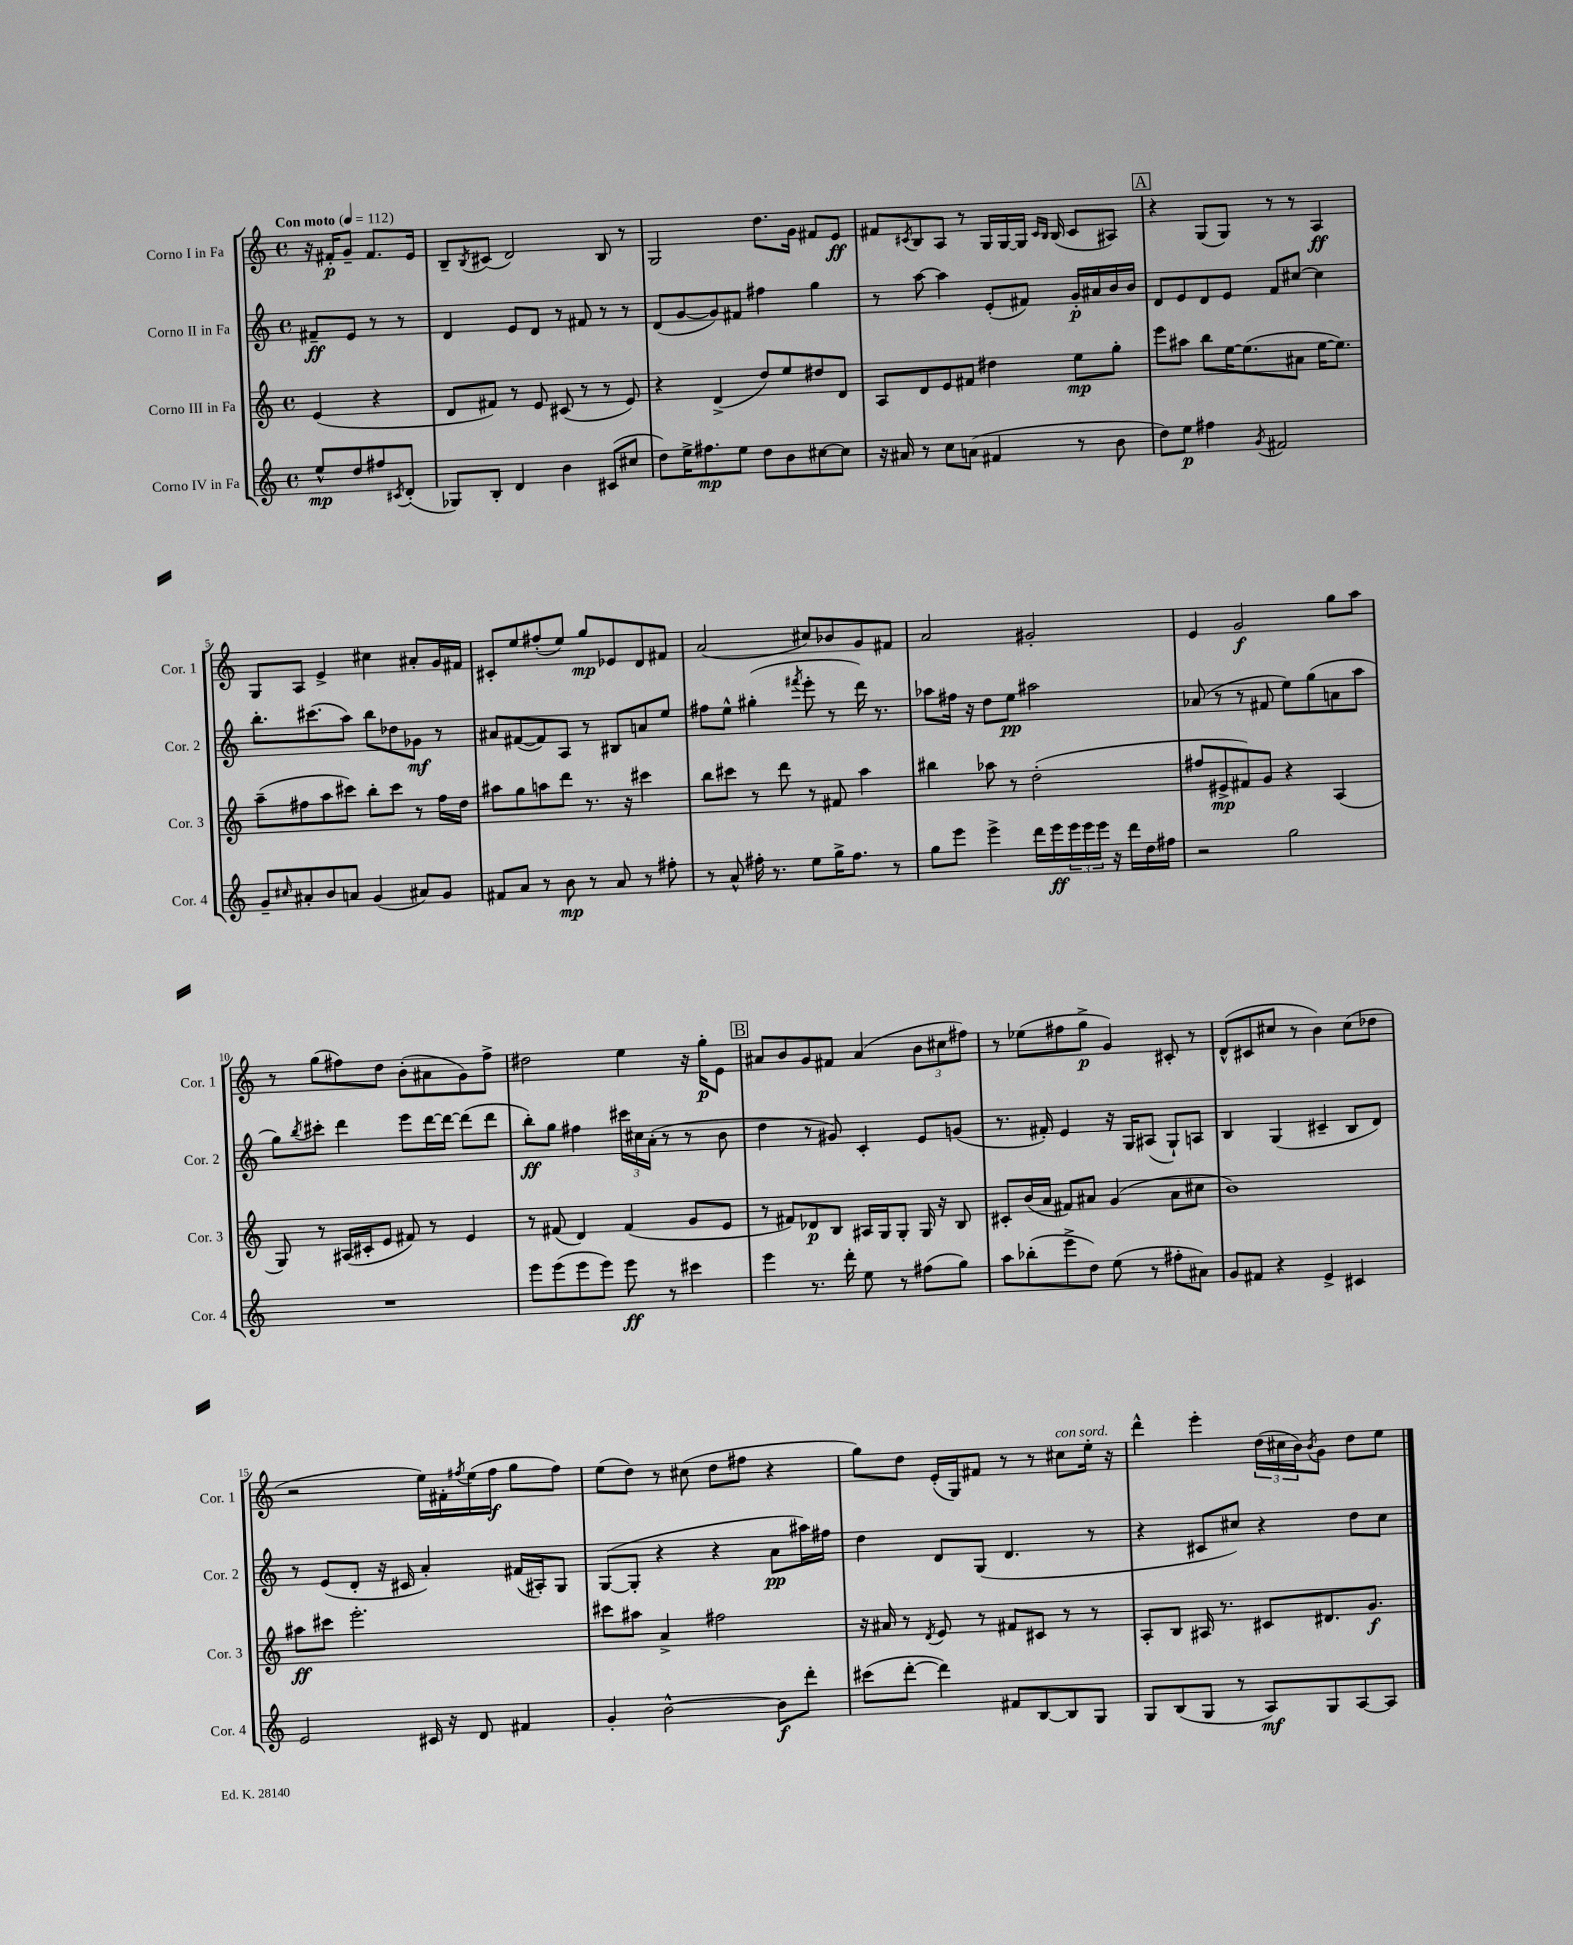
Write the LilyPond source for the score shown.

<<
\new StaffGroup <<
\new Staff = "s0" \with { instrumentName = "Corno I in Fa" shortInstrumentName = "Cor. 1" } {
    \clef treble \key c \major \defaultTimeSignature \time 4/4 \partial 2 \tempo "Con moto" 4 = 112
    r16 fis'16-.\p g'8-- fis'8. e'16 |
    b8-- \acciaccatura { b8 } cis'8( d'2) b8 r8 |
    g2 d''8. g'16 fis'8 e'8\ff |
    fis'8 \acciaccatura { cis'8 } b8 a8 r8 g16 g16~ g16 \grace { cis'16 b16 } b16( cis'8 ais8) |
    \mark \markup { \box "A" } r4 g8( g8) r8 r8 a4\ff |
    g8 a8 e'4-> cis''4 ais'8-. g'16 fis'16 |
    cis'8-. e''8 fis''8-.( e''8) g''8\mp ees'8 d'8 fis'8 |
    a'2( cis''8) bes'8 g'8 fis'8 |
    a'2 gis'2-. |
    e'4 g'2\f g''8 a''8 |
    r8 g''8( fis''8) d''8 b'8-.( ais'8 g'8) fis''8-> |
    dis''2 e''4 r16 g''16-.\p e'8 |
    \mark \markup { \box "B" } ais'8 b'8 g'8 fis'8 ais'4( \tuplet 3/2 { b'8 cis''8 fis''8) } |
    r8 ees''8( fis''8 g''8->\p g'4) cis'8-. r8 |
    d'8-^( cis'8 cis''8 r8 b'4) cis''8( des''8 |
    r2 e''16) fis'16-. \acciaccatura { fis''8 } e''16( fis''16\f g''8 fis''8) |
    e''8( d''8) r8 cis''8( d''8 fis''8 r4 |
    g''8) d''8 e'16-.( g16) fis'8 r8 r8 cis''8^\markup { \italic "con sord." } e''16-. r16 |
    d'''4-^ e'''4-. \tuplet 3/2 { d''16( cis''16 b'16) } \acciaccatura { b'8 } g'8 d''8 e''8 \bar "|." |
}
\new Staff = "s1" \with { instrumentName = "Corno II in Fa" shortInstrumentName = "Cor. 2" } {
    \clef treble \key c \major \defaultTimeSignature \time 4/4 \partial 2
    fis'8--\ff e'8 r8 r8 |
    d'4 e'8 d'8 r8 fis'8 r8 r8 |
    d'8( g'8~ g'8) fis'8 fis''4 g''4 |
    r8 a''8~ a''4 e'8-.( fis'8) g'16-.\p ais'16 b'16 b'16 |
    \mark \markup { \box "A" } d'8 e'8 d'8 e'8 f'8 cis''8~ cis''4 |
    b''8.-. cis'''8.( a''8) b''8 des''8 ges'8\mf r8 |
    ais'8 fis'8~( fis'8) a8 r8 bis8 a'8 e''8 |
    fis''8 e''8-^ gis''4-.( \acciaccatura { fis'''8 } e'''8-. r8 d'''16) r8. |
    aes''8 fis''16 r16 d''8 e''8\pp ais''2 |
    aes'8( r8 r8 fis'8 e''8) g''8( a'8 a''8 |
    g''8) \acciaccatura { b''8 } cis'''8-. d'''4 e'''8 d'''16~ d'''16~ d'''8( d'''8 |
    b''8-.\ff) g''8 fis''4 \tuplet 3/2 { cis'''16 cis''16 a'16-.( } r8 r8 b'8 |
    \mark \markup { \box "B" } d''4 r8 gis'8) c'4-. e'8 g'8( |
    r8. fis'16-.) e'4 r16 g16 ais8( g8-!) a8 |
    b4 g4( cis'4-- b8 d'8) |
    r8 e'8( d'8-. r16 cis'16 a'4-.) fis'16( ais16-.) g8 |
    g8~( g8-. r4 r4 a'8\pp ais''16) fis''16 |
    d''4 d'8 g8( d'4. r8 |
    r4 cis'8 cis''8) r4 d''8 cis''8 \bar "|." |
}
\new Staff = "s2" \with { instrumentName = "Corno III in Fa" shortInstrumentName = "Cor. 3" } {
    \clef treble \key c \major \defaultTimeSignature \time 4/4 \partial 2
    e'4( r4 |
    d'8 fis'8) r8 e'8 cis'8( r8 r8 e'8) |
    r4 d'4->( d''8) e''8 dis''8 d'8 |
    a8 d'8 e'8 fis'8 dis''4 e''8\mp g''8-. |
    \mark \markup { \box "A" } e'''8 ais''8 b''8 e''16~ e''8.( ais'8 e''16~ e''8.) |
    a''8--( fis''8 a''8 cis'''8) b''8-. cis'''8 r8 fis''16 d''16 |
    ais''8 g''8 a''8 d'''8 r8. r16 cis'''4 |
    b''8 cis'''8 r8 d'''8 r8 fis'8 a''4 |
    bis''4 aes''8 r8 d''2-.( |
    fis''8 eis'8->\mp fis'8) g'8 r4 a4( |
    g8) r8 ais16( cis'16-. e'8 fis'8) r8 e'4 |
    r8 fis'8( d'4) fis'4( g'8 e'8 |
    \mark \markup { \box "B" } r8 fis'8) des'8\p b8 ais16 g16 g8-. g16 r16 b8 |
    cis'8-. b'16( a'16 fis'8) ais'8 g'4( ais'8 cis''8 |
    b'1) |
    ais''8\ff cis'''8 e'''2.-. |
    cis'''8 ais''8 a'4-> fis''2 |
    r16 ais'16 r8 \acciaccatura { d'8 } e'8 r8 fis'8 cis'8 r8 r8 |
    a8-. b8 ais16 r8. cis'8 dis'8. g'8.\f \bar "|." |
}
\new Staff = "s3" \with { instrumentName = "Corno IV in Fa" shortInstrumentName = "Cor. 4" } {
    \clef treble \key c \major \defaultTimeSignature \time 4/4 \partial 2
    e''8-^\mp d''8 fis''8 \acciaccatura { cis'8 } d'8-.( |
    ges8) b8-. d'4 b'4 cis'8( cis''8 |
    d''8) e''16-> fis''8.\mp e''8 d''8 b'8 cis''8~ cis''8 |
    r16 ais'16 r8 c''8 a'8( fis'4 r8 b'8 |
    \mark \markup { \box "A" } d''8) e''8\p fis''4 \acciaccatura { g'8 } fis'2 |
    g'8-- \grace { cis''16 } ais'8-. b'8 a'8 g'4( ais'8) g'8 |
    fis'8 a'8 r8 b'8\mp r8 a'8 r8 fis''8-. |
    r8 a'8-^ fis''16-. r8. e''8 g''16-> fis''8. r8 |
    g''8 e'''8 e'''4-> d'''16 e'''16\ff \tuplet 3/2 { e'''16 e'''16 e'''16 } r16 d'''16 d''16 fis''16 |
    r2 g''2 |
    R1 |
    e'''8 e'''8( e'''8 e'''8) e'''8\ff r8 cis'''4 |
    \mark \markup { \box "B" } e'''4 r8. d'''16-. e''8 r8 fis''8( g''8) |
    a''8 bes''8-.( e'''8-> d''8) e''8( r8 fis''8-. ais'8) |
    g'8 fis'8 r4 e'4-> cis'4 |
    e'2 cis'16 r16 d'8 fis'4 |
    g'4-. b'2~-^ b'8\f d'''8-. |
    cis'''8( d'''8~-. d'''4) fis'8 b8~ b8 g8 |
    g8 b8( g8 r8 a8\mf) g8 a8~ a8 \bar "|." |
}
>>
>>
